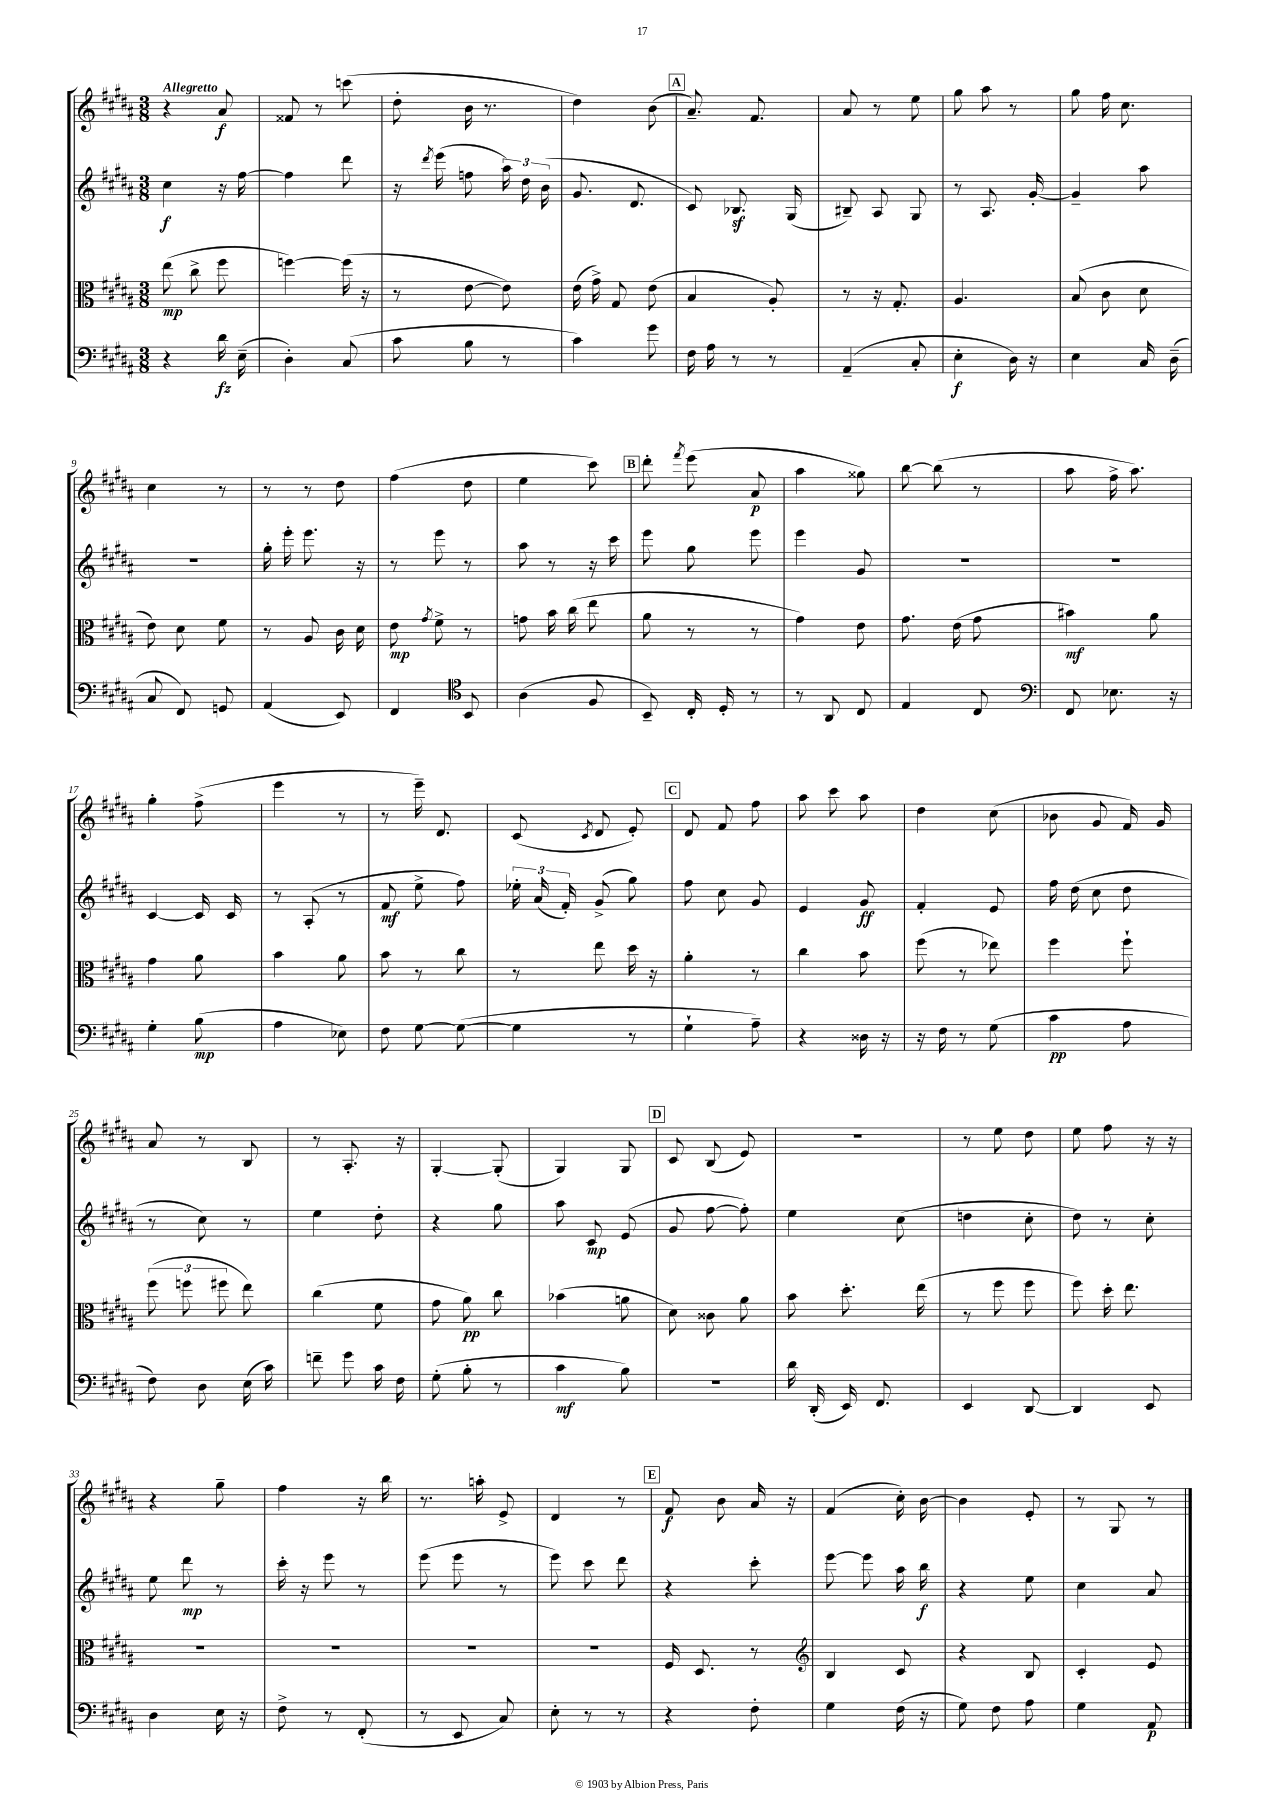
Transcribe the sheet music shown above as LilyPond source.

<<
\new StaffGroup <<
\new Staff = "s0" {
    \clef treble \key b \major \numericTimeSignature \time 3/8 \tempo "Allegretto"
    \autoBeamOff r4 ais'8\f |
    fisis'8 r8 c'''8( |
    dis''8-. b'16 r8. |
    dis''4) b'8( |
    \mark \markup { \box "A" } ais'8.--) fis'8. |
    ais'8 r8 e''8 |
    gis''8 ais''8 r8 |
    gis''8 fis''16 cis''8. |
    cis''4 r8 |
    r8 r8 dis''8 |
    fis''4( dis''8 |
    e''4 cis'''8) |
    \mark \markup { \box "B" } dis'''8-. \acciaccatura { fis'''8 } e'''8( ais'8\p |
    ais''4 gisis''8) |
    b''8~ b''8( r8 |
    ais''8 fis''16-> ais''8.) |
    gis''4-. fis''8->( |
    e'''4 r8 |
    r8 e'''16--) dis'8. |
    cis'8( \acciaccatura { cis'8 } dis'8 e'8-.) |
    \mark \markup { \box "C" } dis'8 fis'8 fis''8 |
    ais''8 cis'''8 ais''8 |
    dis''4 cis''8( |
    bes'8 gis'8 fis'16) gis'16 |
    ais'8 r8 b8 |
    r8 ais8.-. r16 |
    gis4~-. gis8-.( |
    gis4) gis8 |
    \mark \markup { \box "D" } cis'8 b8( e'8) |
    R4. |
    r8 e''8 dis''8 |
    e''8 fis''8 r16 r16 |
    r4 gis''8-- |
    fis''4 r16 b''16 |
    r8. a''16-. e'8-> |
    dis'4 r8 |
    \mark \markup { \box "E" } fis'8\f b'8 ais'16 r16 |
    fis'4( cis''16-.) b'16~ |
    b'4 e'8-. |
    r8 gis8 r8 \bar "|." |
}
\new Staff = "s1" {
    \clef treble \key b \major \numericTimeSignature \time 3/8
    \autoBeamOff cis''4\f r16 fis''16~ |
    fis''4 dis'''8 |
    r16 \acciaccatura { dis'''8 } e'''16( f''8 \tuplet 3/2 { ais''16) dis''16 b'16( } |
    gis'8. dis'8. |
    \mark \markup { \box "A" } cis'8) bes8.\sf gis16( |
    bis8--) ais8 gis8 |
    r8 ais8. gis'16~-. |
    gis'4-- ais''8 |
    R4. |
    gis''16-. e'''16-. e'''8. r16 |
    r8 e'''8 r8 |
    ais''8 r8 r16 cis'''16 |
    \mark \markup { \box "B" } e'''8 gis''8 e'''8 |
    e'''4 gis'8 |
    R4. |
    R4. |
    cis'4~ cis'16 cis'16 |
    r8 ais8-.( r8 |
    fis'8\mf e''8-> fis''8) |
    \tuplet 3/2 { ees''16-. ais'16( fis'16-.) } gis'8->( gis''8) |
    \mark \markup { \box "C" } fis''8 cis''8 gis'8 |
    e'4 gis'8\ff |
    fis'4-. e'8 |
    fis''16 dis''16( cis''8 dis''8 |
    r8 cis''8) r8 |
    e''4 dis''8-. |
    r4 gis''8 |
    ais''8 cis'8\mp e'8( |
    \mark \markup { \box "D" } gis'8 fis''8~ fis''8-.) |
    e''4 cis''8( |
    d''4 cis''8-. |
    dis''8) r8 cis''8-. |
    e''8 dis'''8\mp r8 |
    cis'''16-. r16 e'''8 r8 |
    e'''8( e'''8 r8 |
    e'''8) cis'''8 dis'''8 |
    \mark \markup { \box "E" } r4 cis'''8-. |
    e'''8~ e'''8 ais''16 b''16\f |
    r4 e''8 |
    cis''4 ais'8 \bar "|." |
}
\new Staff = "s2" {
    \clef alto \key b \major \numericTimeSignature \time 3/8
    \autoBeamOff e''8\mp( cis''8-> fis''8 |
    f''4~) f''16( r16 |
    r8 e'8~ e'8) |
    e'16( gis'16->) gis8 e'8( |
    \mark \markup { \box "A" } b4 ais8-.) |
    r8 r16 gis8.-. |
    ais4. |
    b8( cis'8 dis'8 |
    e'8) dis'8 fis'8 |
    r8 ais8 cis'16 dis'16 |
    e'8\mp \acciaccatura { gis'8 } fis'8-> r8 |
    g'8 b'16 cis''16( e''8 |
    \mark \markup { \box "B" } ais'8 r8 r8 |
    gis'4) e'8 |
    gis'8. e'16( gis'8 |
    bis'4\mf) ais'8 |
    gis'4 ais'8 |
    b'4 ais'8 |
    b'8 r8 cis''8 |
    r8 e''8 dis''16 r16 |
    \mark \markup { \box "C" } ais'4-. r8 |
    cis''4 b'8 |
    fis''8( r8 ees''8) |
    fis''4 fis''8-! |
    \tuplet 3/2 { fis''8( f''8 fis''8 } e''8) |
    cis''4( fis'8 |
    gis'8 ais'8\pp) cis''8 |
    bes'4( a'8 |
    \mark \markup { \box "D" } dis'8) cisis'8 ais'8 |
    b'8 dis''8.-. e''16( |
    r8 fis''8 fis''8 |
    fis''8) dis''16-. e''8. |
    R4. |
    R4. |
    R4. |
    R4. |
    \mark \markup { \box "E" } fis16 dis8. r8 |
    \clef treble b4 cis'8 |
    r4 b8 |
    cis'4-. e'8 \bar "|." |
}
\new Staff = "s3" {
    \clef bass \key b \major \numericTimeSignature \time 3/8
    \autoBeamOff r4 dis'16\fz e16--( |
    dis4-.) cis8( |
    cis'8 b8 r8 |
    cis'4) gis'8 |
    \mark \markup { \box "A" } fis16 ais16 r8 r8 |
    ais,4--( cis8-. |
    e4-.\f dis16) r16 |
    e4 cis16 dis16--( |
    cis8 fis,8) g,8 |
    ais,4( e,8) |
    fis,4 \clef tenor b,8 |
    ais4( fis8 |
    \mark \markup { \box "B" } b,8--) cis16-. dis16-. r8 |
    r8 ais,8 cis8 |
    e4 cis8 |
    \clef bass fis,8 ees8. r16 |
    gis4-. b8\mp( |
    ais4 ees8) |
    fis8 gis8~ gis8~( |
    gis4 r8 |
    \mark \markup { \box "C" } gis4-! ais8--) |
    r4 disis16 r16 |
    r16 fis16 r8 gis8( |
    cis'4\pp ais8 |
    fis8) dis8 e16( cis'16) |
    f'8-- gis'8 cis'16 fis16 |
    gis8-.( b8-. r8 |
    cis'4\mf b8) |
    \mark \markup { \box "D" } R4. |
    dis'16 dis,16-.( e,16) fis,8. |
    e,4 dis,8~ |
    dis,4 e,8 |
    dis4 e16 r16 |
    fis8-> r8 fis,8-.( |
    r8 e,8 cis8) |
    e8-. r8 r8 |
    \mark \markup { \box "E" } r4 fis8-. |
    gis4 fis16( r16 |
    gis8) fis8 ais8 |
    gis4 ais,8\p \bar "|." |
}
>>
>>
